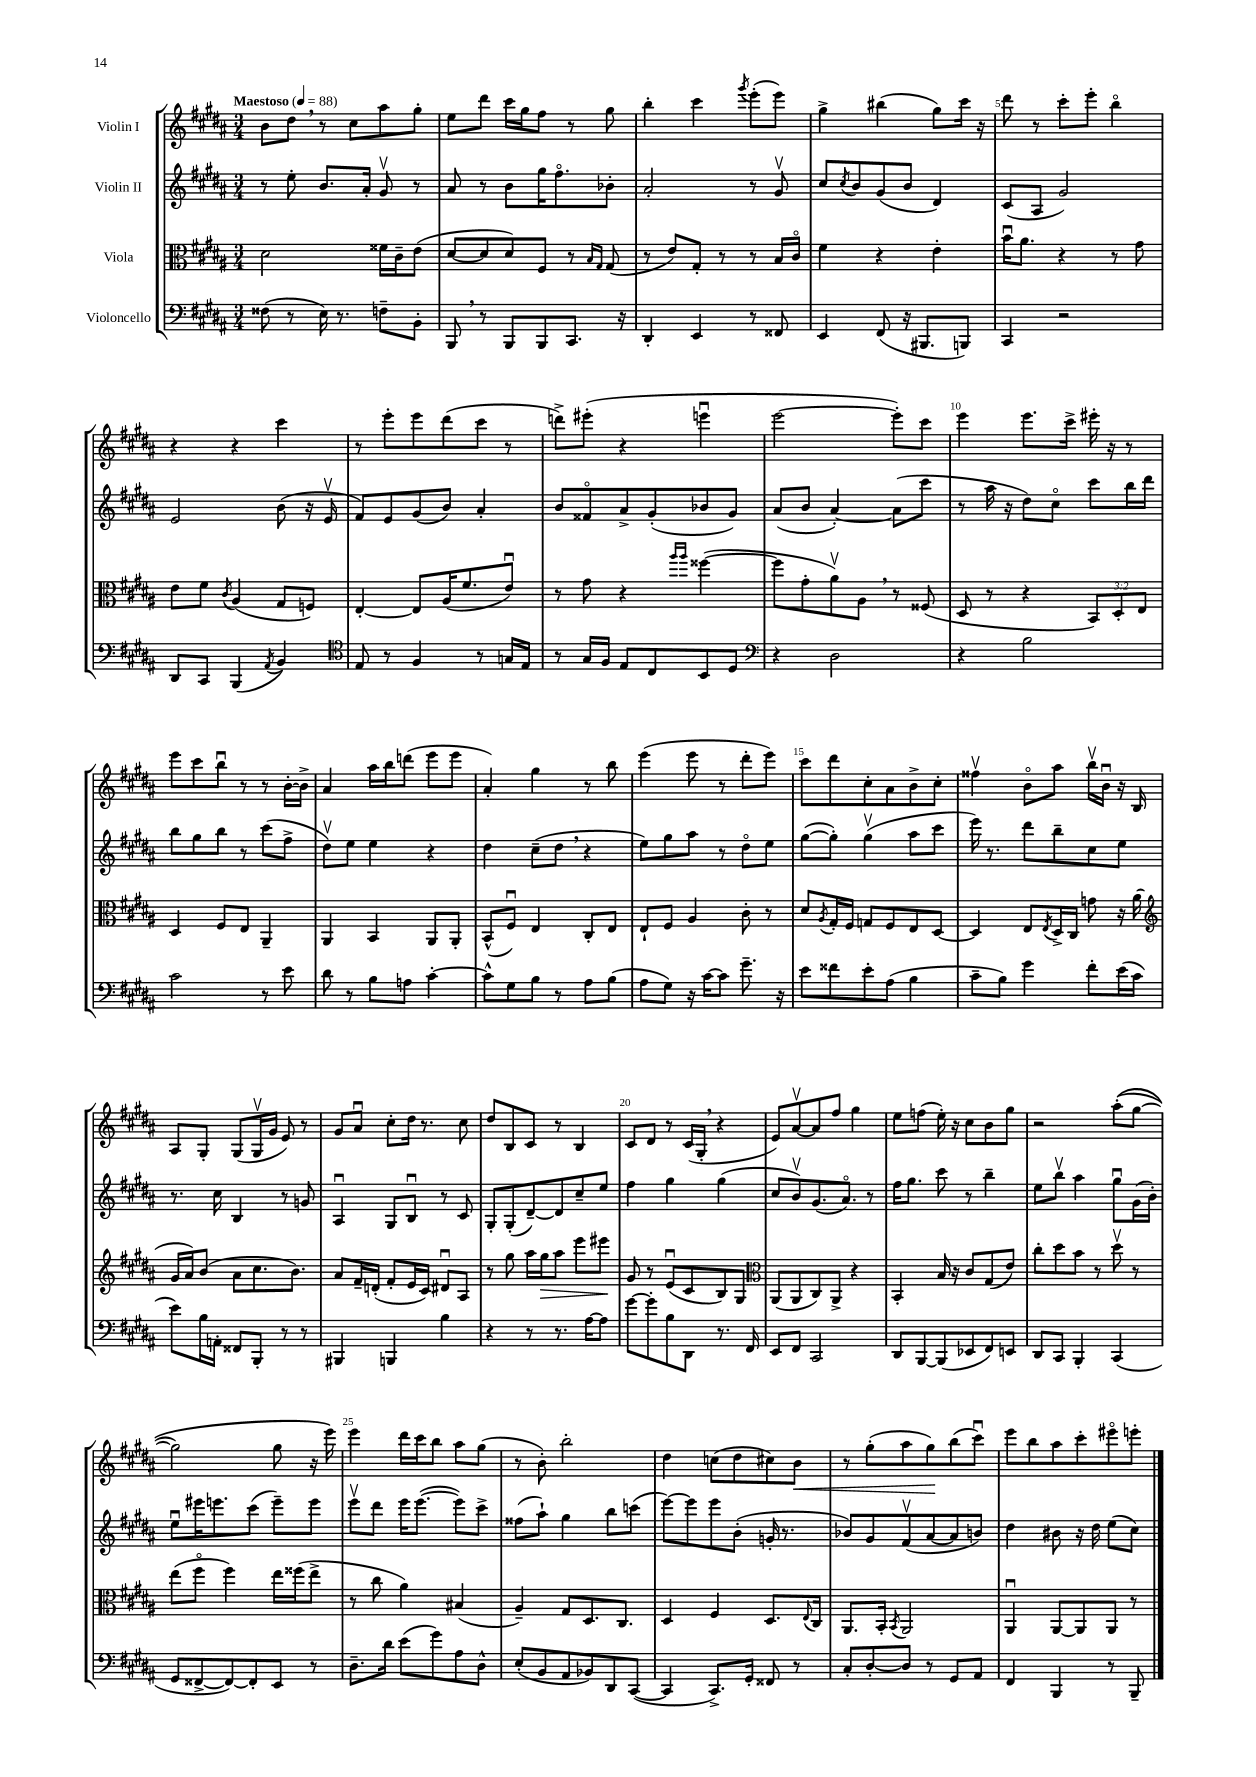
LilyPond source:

<<
\new StaffGroup <<
\new Staff = "s0" \with { instrumentName = "Violin I" } {
    \clef treble \key b \major \numericTimeSignature \time 3/4 \tempo "Maestoso" 4 = 88
    b'8 dis''8 \breathe r8 cis''8 ais''8 gis''8-. |
    e''8 dis'''8 cis'''16 gis''16 fis''8 r8 gis''8 |
    b''4-. cis'''4 \acciaccatura { gis'''8 } e'''8-.( e'''8) |
    gis''4-> bis''4( gis''8) cis'''16 r16 |
    dis'''8 r8 cis'''8-. e'''8-. b''4\flageolet |
    r4 r4 cis'''4 |
    r8 e'''8-. e'''8 dis'''8( cis'''8 r8 |
    d'''8->) eis'''8-.( r4 e'''4\downbow |
    e'''2~ e'''8-.) cis'''8 |
    e'''4 e'''8. cis'''16-> eis'''16-. r16 r8 |
    e'''8 cis'''8 b''8\downbow r8 r8 b'16~-. b'16-> |
    ais'4 ais''16 b''16 d'''8( e'''8 e'''8 |
    ais'4-.) gis''4 r8 b''8 |
    e'''4( e'''8 r8 dis'''8-. e'''8) |
    cis'''8 dis'''8 cis''8-. ais'8 b'8-> cis''8-. |
    fisis''4\upbow b'8\flageolet ais''8 b''16\upbow b'16\downbow r16 b16 |
    ais8 gis8-. gis8( gis16\upbow gis'16 e'8) r8 |
    gis'8 ais'8\downbow cis''8-. dis''16 r8. cis''8 |
    dis''8 b8 cis'8 r8 b4 |
    cis'8 dis'8 r8 cis'16( gis16-. \breathe r4 |
    e'8) ais'8~\upbow ais'8 fis''8 gis''4 |
    e''8 f''8( e''16-.) r16 cis''8 b'8 gis''8 |
    r2 ais''8-.(\( gis''8~ |
    gis''2) gis''8 r16 e'''16\) |
    e'''4 dis'''16 cis'''16 b''8 ais''8 gis''8( |
    r8 b'8-.) b''2-. |
    dis''4 c''8( dis''8 cis''8) b'8\< |
    r8 gis''8-.( ais''8 gis''8\!) b''8( cis'''8\downbow) |
    e'''8 b''8 ais''8 cis'''8-. eis'''8\flageolet e'''8-. \bar "|." |
}
\new Staff = "s1" \with { instrumentName = "Violin II" } {
    \clef treble \key b \major \numericTimeSignature \time 3/4
    r8 e''8-. b'8. ais'16-. gis'8\upbow r8 |
    ais'8 r8 b'8 gis''16 fis''8.\flageolet bes'8-. |
    ais'2-. r8 gis'8\upbow |
    cis''8 \acciaccatura { cis''8 } b'8 gis'8( b'8 dis'4) |
    cis'8( ais8 gis'2) |
    e'2 b'8( r16 e'16\upbow |
    fis'8) e'8 gis'8( b'8) ais'4-. |
    b'8 fisis'8\flageolet ais'8-> gis'8-.( bes'8 gis'8) |
    ais'8( b'8 ais'4~-.) ais'8( cis'''8 |
    r8 ais''16 r16 dis''8) cis''8\flageolet cis'''8 b''16 dis'''16 |
    b''8 gis''8 b''8 r8 cis'''8( fis''8-> |
    dis''8\upbow) e''8 e''4 r4 |
    dis''4 cis''8--( dis''8 \breathe r4 |
    e''8) gis''8 ais''8 r8 dis''8\flageolet e''8 |
    gis''8~( gis''8-.) gis''4\upbow( ais''8 cis'''8 |
    e'''16) r8. dis'''8 b''8-- cis''8 e''8 |
    r8. cis''16 b4 r8 g'8 |
    ais4\downbow gis8 b8\downbow r8 cis'8 |
    gis8-. gis8-.( dis'8~--) dis'8 cis''8-- e''8 |
    fis''4 gis''4 gis''4( |
    cis''8 b'8\upbow) gis'8.( ais'8.\flageolet) r8 |
    fis''16 gis''8. cis'''8 r8 b''4-- |
    e''8 b''8\upbow ais''4 gis''8\downbow gis'16( b'16-.) |
    e''8\downbow eis'''16 e'''8. cis'''8( e'''8--) e'''8 |
    e'''8\upbow dis'''8 e'''16 e'''8.~( e'''8) cis'''8-> |
    fisis''8( ais''8-!) gis''4 b''8 c'''8( |
    e'''8~) e'''8 e'''8 b'8-.( g'16-. r8. |
    bes'8) gis'8 fis'8\upbow( ais'8~ ais'8 b'8) |
    dis''4 bis'8 r16 dis''16 e''8( cis''8) \bar "|." |
}
\new Staff = "s2" \with { instrumentName = "Viola" } {
    \clef alto \key b \major \numericTimeSignature \time 3/4 \override Staff.TupletNumber.text = #tuplet-number::calc-fraction-text
    dis'2 fisis'16 cis'16-- e'8( |
    dis'8~ dis'8 dis'8) fis8 r8 \grace { b16 gis16 } gis8( |
    r8 e'8) gis8-. r8 r8 b16 cis'16\flageolet |
    fis'4 r4 e'4-. |
    b'16\downbow ais'8. r4 r8 gis'8 |
    e'8 fis'8 \acciaccatura { cis'8 } ais4( gis8 f8) |
    e4~-. e8 ais16( fis'8. e'8\downbow) |
    r8 gis'8 r4 \grace { ais''16 ais''16 } fisis''4~( |
    fisis''8 gis'8-. ais'8\upbow) ais8 \breathe r8 fisis8( |
    dis8 r8 r4 \tuplet 3/2 { b,8) dis8-. e8 } |
    dis4 fis8 e8 ais,4-- |
    ais,4 b,4 ais,8 ais,8-. |
    b,8-^( fis8\downbow) e4 cis8-. e8 |
    e8-! fis8 ais4 cis'8-. r8 |
    dis'8 \acciaccatura { ais8 } gis16-. fis16 g8 fis8 e8 dis8~ |
    dis4 e8 \acciaccatura { e8 } dis16-> cis16 g'8 r16 ais'16( |
    \clef treble gis'16 ais'16) b'8( ais'8 cis''8. b'8.) |
    ais'8 fis'16-- d'16-.( fis'8-. e'16 cis'16) dis'8\downbow ais8 |
    r8 gis''8 ais''16 gis''16\> ais''8 e'''8 eis'''8\! |
    gis'8 r8 e'8\downbow( cis'8 b8) gis8 |
    \clef alto ais,8( ais,8 cis8) ais,8-> r4 |
    b,4-. b16 r16 cis'8 gis8( e'8) |
    cis''8-. dis''8 b'8 r8 dis''8\upbow r8 |
    e''8( fis''8\flageolet fis''4) e''16 fisis''16( e''8-> |
    r8 cis''8 ais'4) bis4( |
    ais4--) gis8 dis8. cis8. |
    dis4 fis4 dis8. \appoggiatura { e8 } cis16 |
    ais,8. b,16-. \acciaccatura { b,8 } ais,2 |
    ais,4\downbow ais,8~ ais,8 ais,8 r8 \bar "|." |
}
\new Staff = "s3" \with { instrumentName = "Violoncello" } {
    \clef bass \key b \major \numericTimeSignature \time 3/4
    fisis8( r8 e16) r8. f8-- b,8-. |
    b,,8 \breathe r8 b,,8 b,,8 cis,8. r16 |
    dis,4-. e,4 r8 fisis,8 |
    e,4 fis,8( r16 bis,,8. b,,8) |
    cis,4 r2 |
    dis,8 cis,8 b,,4( \acciaccatura { ais,8 } b,4) |
    \clef tenor e8 r8 fis4 r8 g16 e16 |
    r8 gis16 fis16 e8 cis8 b,8 dis8 |
    \clef bass r4 dis2 |
    r4 b2 |
    cis'2 r8 e'8 |
    dis'8 r8 b8 a8 cis'4~-. |
    cis'8-^ gis8 b8 r8 ais8 b8( |
    ais8 gis8) r16 cis'16~ cis'8 gis'8.-- r16 |
    e'8 fisis'8 e'8-. ais8( b4 |
    cis'8-- b8) gis'4 fis'8-. e'16( cis'16 |
    e'8) b16 a,16-. fisis,8 b,,8-. r8 r8 |
    bis,,4 b,,4 b4 |
    r4 r8 r8. ais16~ ais8 |
    gis'8~ gis'8-. b8 dis,8 r8. fis,16 |
    e,8 fis,8 cis,2 |
    dis,8 b,,8~ b,,8( ees,8 fis,8) e,8 |
    dis,8 cis,8 b,,4-. cis,4( |
    gis,8 fisis,8~-> fisis,8~) fisis,8-. e,8 r8 |
    dis8.-- dis'16 e'8( gis'8) ais8 dis8-^ |
    e8-.( b,8 ais,8 bes,8) dis,8 cis,8~( |
    cis,4 cis,8.->) gis,16-. fisis,8 r8 |
    cis8-. dis8~-. dis8 r8 gis,8 ais,8 |
    fis,4 b,,4 r8 b,,8-- \bar "|." |
}
>>
>>
\layout { \context { \Score \override BarNumber.break-visibility = ##(#f #t #t) barNumberVisibility = #(every-nth-bar-number-visible 5) } }
